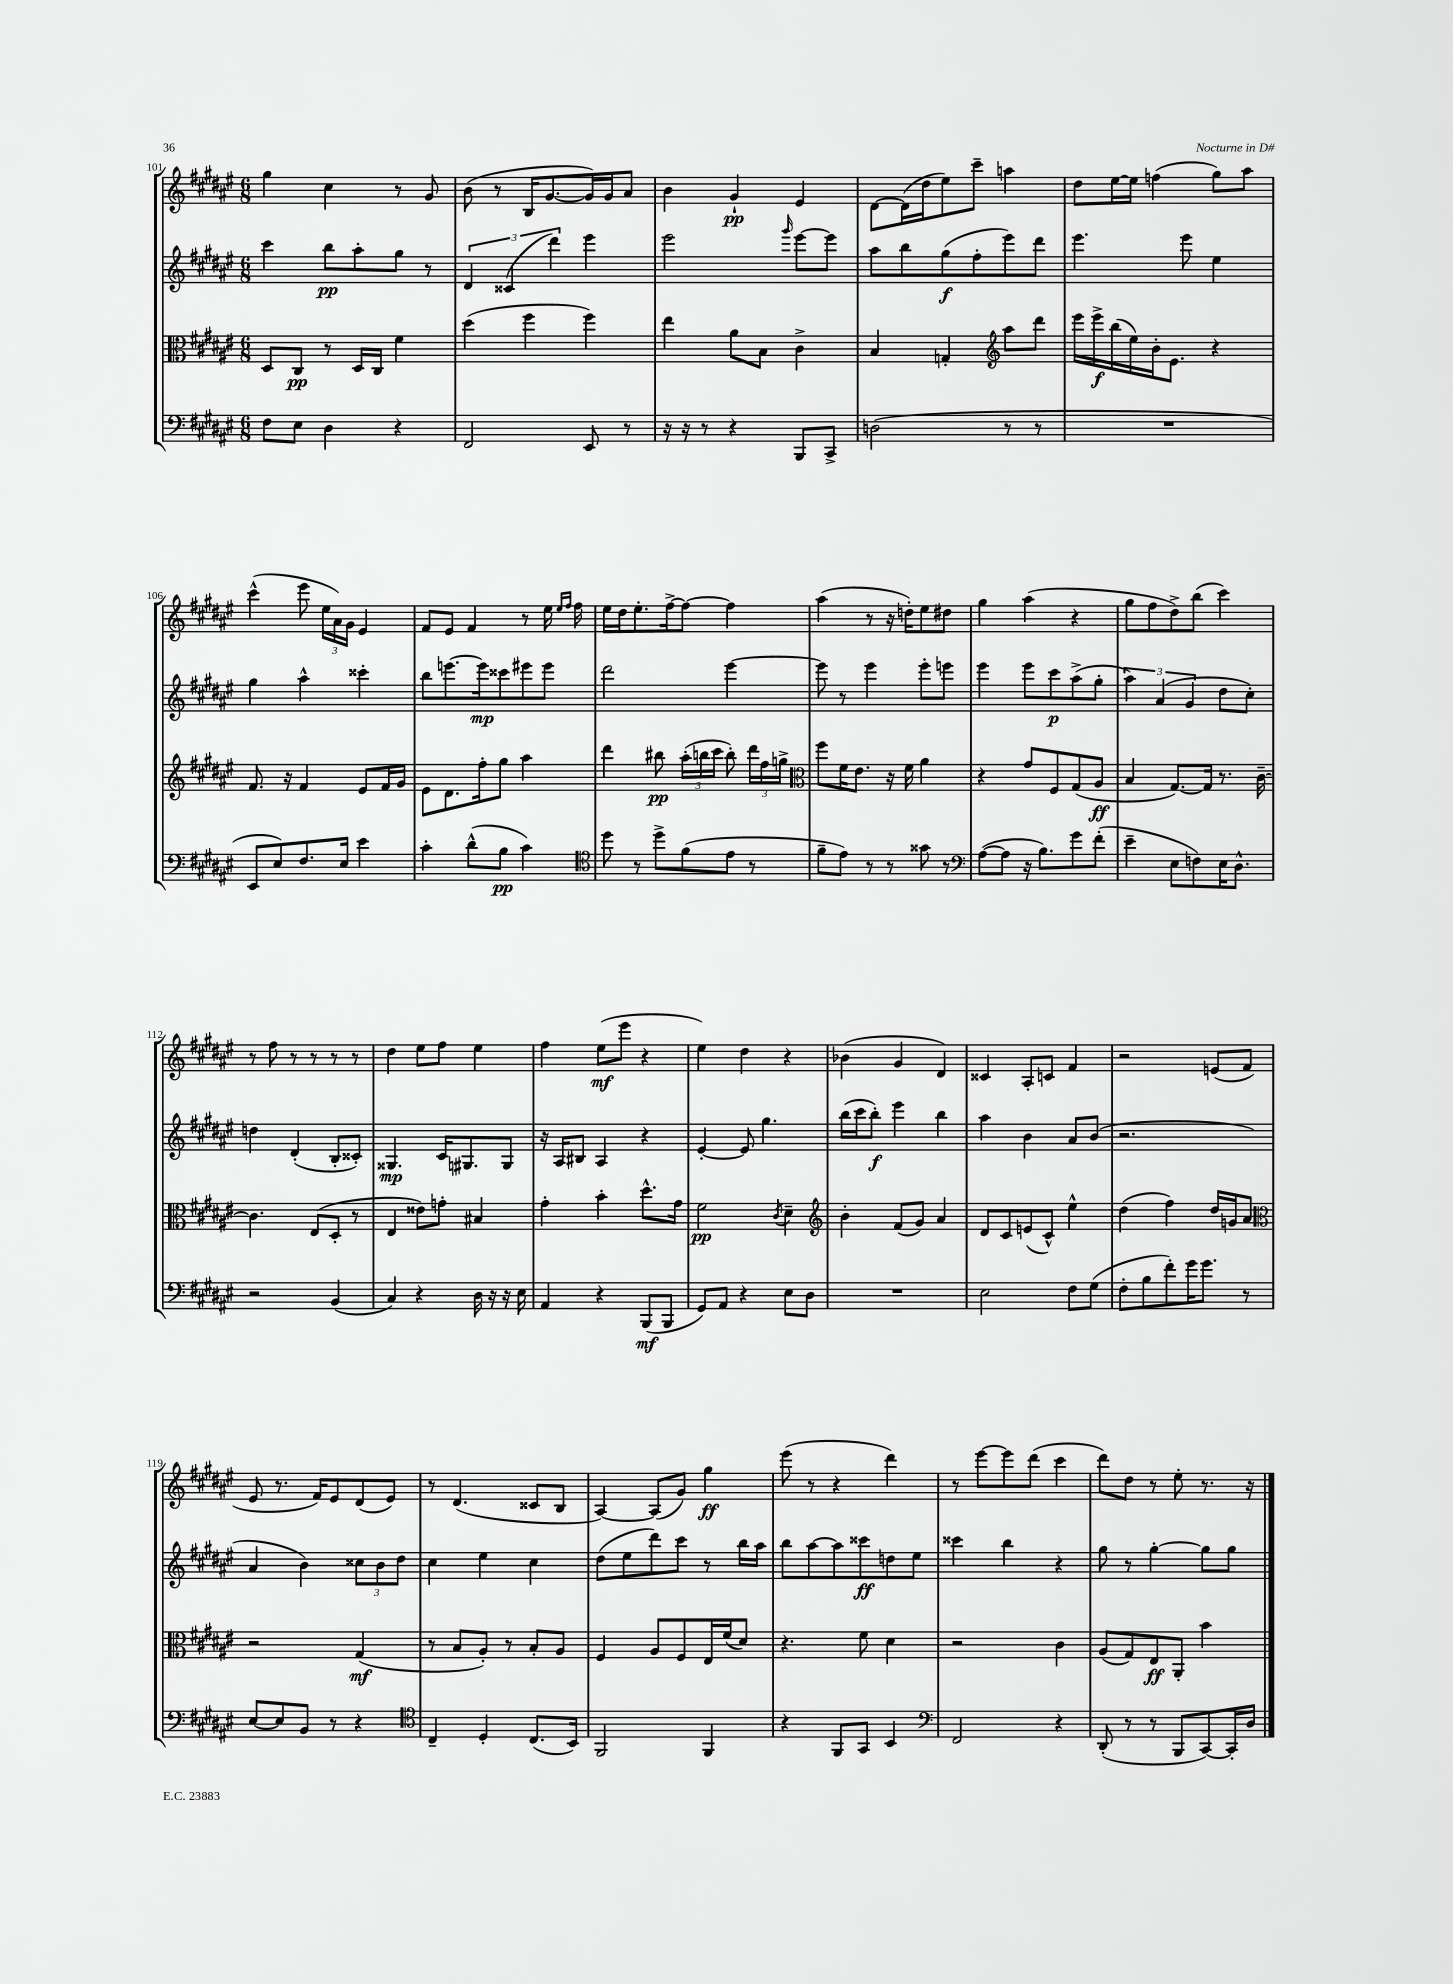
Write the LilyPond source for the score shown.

<<
\new StaffGroup <<
\new Staff = "s0" {
    \clef treble \key fis \major \numericTimeSignature \time 6/8
    \autoBeamOff gis''4 cis''4 r8 gis'8 |
    b'8( r8 b16[ gis'8.~ gis'16) gis'16 ais'8] |
    b'4 gis'4-!\pp eis'4 |
    dis'8[~ dis'16( dis''16 eis''8) cis'''8]-- a''4 |
    dis''8[ eis''16~ eis''16] f''4( gis''8[) ais''8] |
    cis'''4-^( eis'''8 \tuplet 3/2 { eis''16[ ais'16) gis'16] } eis'4 |
    fis'8[ eis'8] fis'4 r8 eis''16 \grace { eis''16[ fis''16] } fis''16 |
    eis''16[ dis''16 eis''8.-. fis''16~-> fis''8]~ fis''4 |
    ais''4( r8 r16 d''16[-.) eis''8 dis''8] |
    gis''4 ais''4( r4 |
    gis''8[ fis''8 dis''8->) b''8]( cis'''4) |
    r8 fis''8 r8 r8 r8 r8 |
    dis''4 eis''8[ fis''8] eis''4 |
    fis''4 eis''8[\mf( eis'''8] r4 |
    eis''4) dis''4 r4 |
    bes'4( gis'4 dis'4) |
    cisis'4 ais8[-. c'8] fis'4 |
    r2 e'8[( fis'8] |
    eis'8 r8. fis'16[) eis'8 dis'8( eis'8]) |
    r8 dis'4.( cisis'8[ b8] |
    ais4~) ais8[( gis'8]) gis''4\ff |
    eis'''8( r8 r4 dis'''4) |
    r8 eis'''8[~ eis'''8 dis'''8]( cis'''4 |
    dis'''8[) dis''8] r8 eis''8-. r8. r16 \bar "|." |
}
\new Staff = "s1" {
    \clef treble \key fis \major \numericTimeSignature \time 6/8
    \autoBeamOff cis'''4 b''8[\pp ais''8-. gis''8] r8 |
    \tuplet 3/2 { dis'4 cisis'4( dis'''4) } eis'''4 |
    eis'''2 \grace { gis'''16 } eis'''8[~ eis'''8] |
    ais''8[ b''8 gis''8\f( fis''8-. eis'''8) dis'''8] |
    eis'''4. eis'''8 eis''4 |
    gis''4 ais''4-^ cisis'''4-. |
    b''8[ e'''8.~ e'''16\mp cisis'''8 eis'''8 eis'''8] |
    dis'''2 eis'''4~ |
    eis'''8 r8 eis'''4 eis'''8[-. e'''8] |
    eis'''4 eis'''8[ cis'''8\p ais''8->( gis''8]-. |
    \tuplet 3/2 { ais''4) ais'4( gis'4 } dis''8[ cis''8]-.) |
    d''4 dis'4-.( b8[-. cisis'8]-.) |
    gisis4.\mp cis'16[ gis8. gis8] |
    r16 ais16[ bis8] ais4 r4 |
    eis'4~-. eis'8 gis''4. |
    b''16[( cis'''16 b''8]-.\f) eis'''4 b''4 |
    ais''4 b'4 ais'8[ b'8]( |
    r2. |
    ais'4 b'4) \tuplet 3/2 { cisis''8[ b'8 dis''8] } |
    cis''4 eis''4 cis''4 |
    dis''8[( eis''8 dis'''8) cis'''8] r8 b''16[ ais''16] |
    b''8[ ais''8~ ais''8 cisis'''8\ff d''8 eis''8] |
    cisis'''4 b''4 r4 |
    gis''8 r8 gis''4~-. gis''8[ gis''8] \bar "|." |
}
\new Staff = "s2" {
    \clef alto \key fis \major \numericTimeSignature \time 6/8
    \autoBeamOff dis8[ cis8]\pp r8 dis16[ cis16] fis'4 |
    dis''4( fis''4 fis''4) |
    eis''4 ais'8[ b8] cis'4-> |
    b4 g4-. \clef treble ais''8[ dis'''8] |
    eis'''16[ eis'''16->\f b''16( eis''16) b'16-. eis'8.] r4 |
    fis'8. r16 fis'4 eis'8[ fis'16 gis'16] |
    eis'8[ dis'8. fis''16-. gis''8] ais''4 |
    dis'''4 bis''8\pp \tuplet 3/2 { ais''16[-.( b''16 cis'''16] } b''8-.) \tuplet 3/2 { dis'''16[ fis''16 g''16]-> } |
    \clef alto fis''8[ fis'16 eis'8.] r16 fis'16 ais'4 |
    r4 gis'8[ fis8 gis8( ais8]\ff |
    b4 gis8.[~) gis16] r8. cis'16~-- |
    cis'4. eis8[( dis8]-. r8 |
    eis4 eisis'8[) g'8]-. bis4 |
    gis'4-. b'4-. dis''8.[-^ gis'16] |
    fis'2\pp \acciaccatura { cis'8 } dis'4-- |
    \clef treble b'4-. fis'8[( gis'8]) ais'4 |
    dis'8[ cis'8 e'8( cis'8]-^) eis''4-^ |
    dis''4( fis''4) dis''16[ g'16 ais'8] |
    \clef alto r2 gis4\mf( |
    r8 b8[ ais8]-.) r8 b8[-. ais8] |
    fis4 ais8[ fis8 eis16 fis'16( dis'8]) |
    r4. fis'8 dis'4 |
    r2 cis'4 |
    ais8[( gis8) eis8\ff ais,8]-. b'4 \bar "|." |
}
\new Staff = "s3" {
    \clef bass \key fis \major \numericTimeSignature \time 6/8
    \autoBeamOff fis8[ eis8] dis4 r4 |
    fis,2 eis,8 r8 |
    r16 r16 r8 r4 b,,8[ cis,8]-> |
    d2( r8 r8 |
    R2. |
    eis,8[ eis8) fis8. eis16] eis'4 |
    cis'4-. dis'8[-^( b8]\pp cis'4) |
    \clef tenor dis''8 r8 dis''8[-> fis'8( eis'8] r8 |
    fis'8[-- eis'8]) r8 r8 gisis'8 r8 |
    \clef bass ais8[~( ais8] r16 b8.[) gis'8 fis'8]-.( |
    eis'4-- eis8[ f8) eis16 dis8.]-^ |
    r2 b,4( |
    cis4) r4 dis16 r16 r16 eis16 |
    ais,4 r4 b,,8[\mf( b,,8] |
    gis,8[) ais,8] r4 eis8[ dis8] |
    R2. |
    eis2 fis8[ gis8]( |
    fis8[-. b8 fis'8-.) gis'16 gis'8.] r8 |
    eis8[~ eis8 b,8] r8 r4 |
    \clef tenor cis4-- dis4-. cis8.[( b,16]) |
    fis,2 fis,4 |
    r4 fis,8[ gis,8] b,4 |
    \clef bass fis,2 r4 |
    dis,8-.( r8 r8 b,,8[ cis,8~) cis,16-. dis16] \bar "|." |
}
>>
>>
\layout { \context { \Score currentBarNumber = #101 } }
